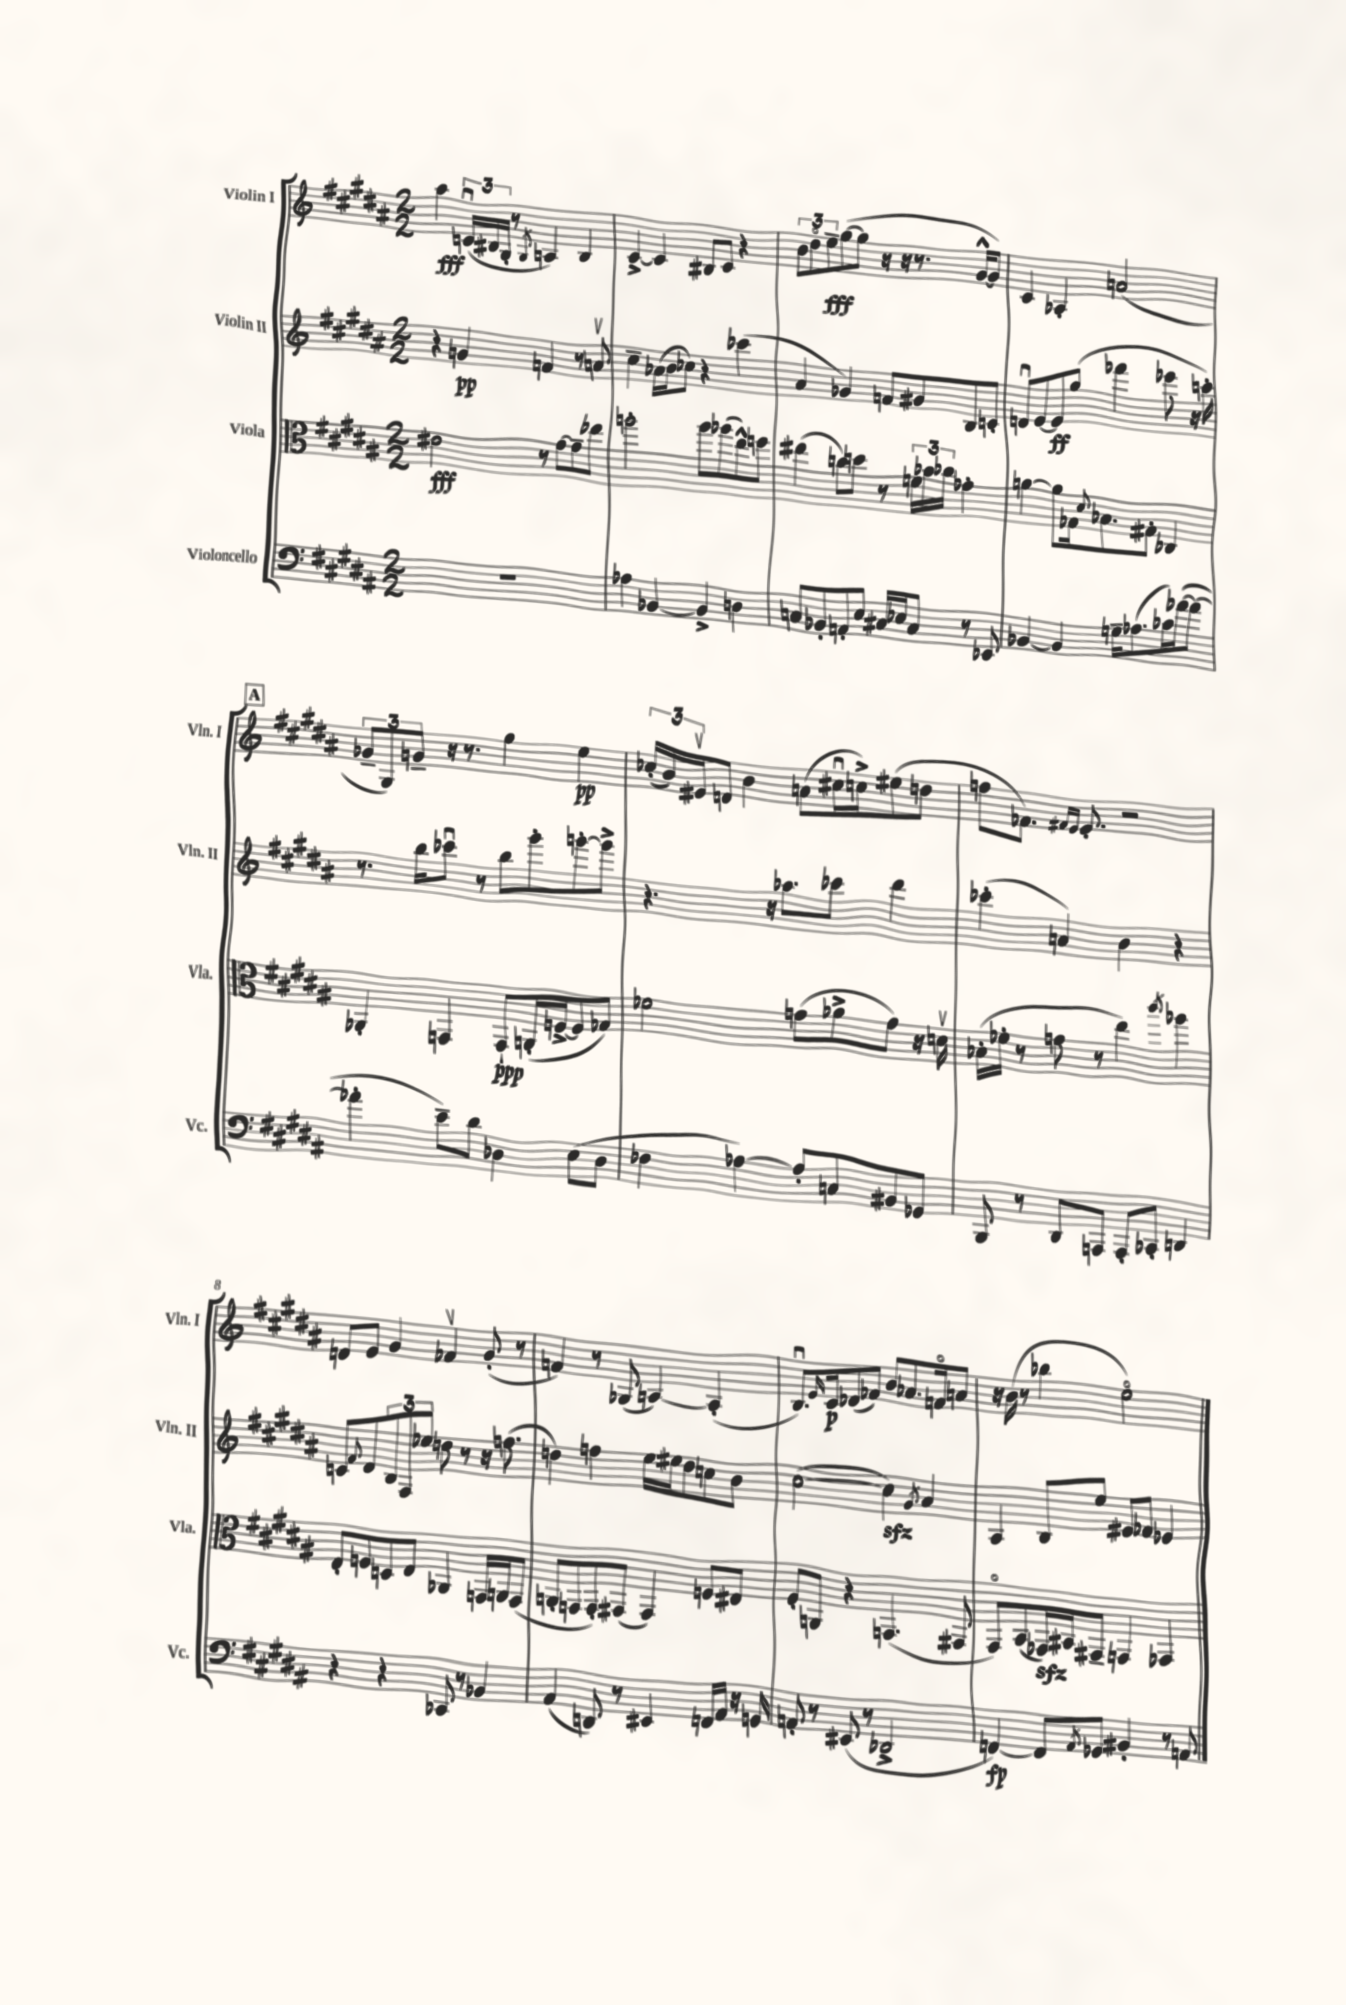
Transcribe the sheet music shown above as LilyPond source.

<<
\new StaffGroup <<
\new Staff = "s0" \with { instrumentName = "Violin I" shortInstrumentName = "Vln. I" } {
    \clef treble \key b \major \numericTimeSignature \time 2/2
    ais''4\fff \tuplet 3/2 { c'16\downbow( bis16 gis16-. } r8 \acciaccatura { gis8 } a4) bis4 |
    cis'4~-> cis'4 bis8 cis'8 r4 |
    \tuplet 3/2 { b'8 dis''8\flageolet e''8--\fff } gis''8~( gis''8 r16 r16 r8. gis'16~-^ gis'8) |
    cis'4 aes4-. a'2( |
    \mark \markup { \box "A" } \tuplet 3/2 { ges'8-- gis8) g'8-- } r16 r8. gis''4 e''4\pp |
    \tuplet 3/2 { ces''16-.( b'16) eis'16\upbow } d'8 b'4 a'8( cis''16\downbow c''16->) eis''8( d''8 |
    f''8 fes'8.) \grace { fis'16 e'16 } e'8.-. r2 |
    d'8 e'8 gis'4 fes'4\upbow gis'8-.( r8 |
    f'4) r8 ges8( a4~) a4-.( |
    b8.\downbow) \grace { e'16 } cis'16\p des'8( fes'8) b'8 aes'8. f'16\flageolet a'8 |
    r16 b'16( r8 bes''4 e''2\flageolet) \bar "|." |
}
\new Staff = "s1" \with { instrumentName = "Violin II" shortInstrumentName = "Vln. II" } {
    \clef treble \key b \major \numericTimeSignature \time 2/2
    r4 g'4\pp f'4 r8 a'8\upbow |
    cis''4-- aes'16( b'16 ces''8) r4 ces'''4( |
    ais'4 ges'4) f'8 gis'8 b8 c'8-. |
    d'8\downbow e'8~ e'8\ff gis''8( fes'''4 ees'''8 r16 c'''16-.) |
    \mark \markup { \box "A" } r8. b''16 ces'''8\downbow r8 b''8 gis'''8-. g'''8~-. g'''8-> |
    r4. r16 aes''8. ces'''8 dis'''4 |
    ces'''4-.( a'4) b'4 r4 |
    c'8 \appoggiatura { fis'8 } dis'8 \tuplet 3/2 { b8 fis8 ees''8 } d''8 r8 r16 f''8.( |
    d''4) f''4 e''16 eis''16 d''8 c''8 b'8 |
    cis''2~( cis''4\sfz) \acciaccatura { gis'8 } ais'4 |
    ais4 b8 e''8 eis'8 fes'8 ees'4 \bar "|." |
}
\new Staff = "s2" \with { instrumentName = "Viola" shortInstrumentName = "Vla." } {
    \clef alto \key b \major \numericTimeSignature \time 2/2
    eis'2\fff r8 gis'8~ gis'8-- ees''8 |
    a''2-. a''8 aes''8( e''8-^) f''8 |
    eis''4( c''8) d''8 r8 \tuplet 3/2 { f'16 bes'16 ces''16 } ges'4-. |
    a'4~ a'8 ges16 \appoggiatura { dis'8 } bes8. gis8-. ces4 |
    \mark \markup { \box "A" } aes,4-. g,4 g,8-!\ppp a,16-.( f16~-> f8 ges8) |
    fes'2 g'8( aes'8-> g'8) r16 d'16\upbow |
    bes16-.( fes'16-. r8 g'8 r8 e''4) \acciaccatura { cis'''8 } aes''4 |
    e8-. f8 d8 e8 aes,4 g,16 a,16 g,8( |
    a,8-. g,8 g,8-.) gis,8( gis,4) f8 eis8 |
    fis8-. a,8 r4 g,4.( gis,8 |
    gis,8\flageolet) b,8( ges,16\sfz) bis,16 gis,8-- g,4 ges,4 \bar "|." |
}
\new Staff = "s3" \with { instrumentName = "Violoncello" shortInstrumentName = "Vc." } {
    \clef bass \key b \major \numericTimeSignature \time 2/2
    R1 |
    aes4 bes,4~ bes,4-> d4 |
    c8 bes,8-. a,8-. e8 cis16 ees16 cis8 r8 ees,8 |
    bes,4~ bes,4 g16-- aes8.( ces'16) aes'16~( aes'8~ |
    \mark \markup { \box "A" } aes'4-. e'8--) dis'8 des4 e8( des8 |
    fes4 aes4~) aes8-. c8 bis,8 ges,8 |
    b,,8 r8 dis,8 a,,8 a,,8-. ces,8-. d,4 |
    r4 r4 ces,8 r8 bes,4 |
    ais,4( d,8) r8 eis,4 f,16 ais,16 r16 g,16 |
    a,8-. r8 eis,8( r8 des,2-> |
    f,4~\fp) f,8 \acciaccatura { ais,8 } ges,8 bis,4-. r8 a,8 \bar "|." |
}
>>
>>
